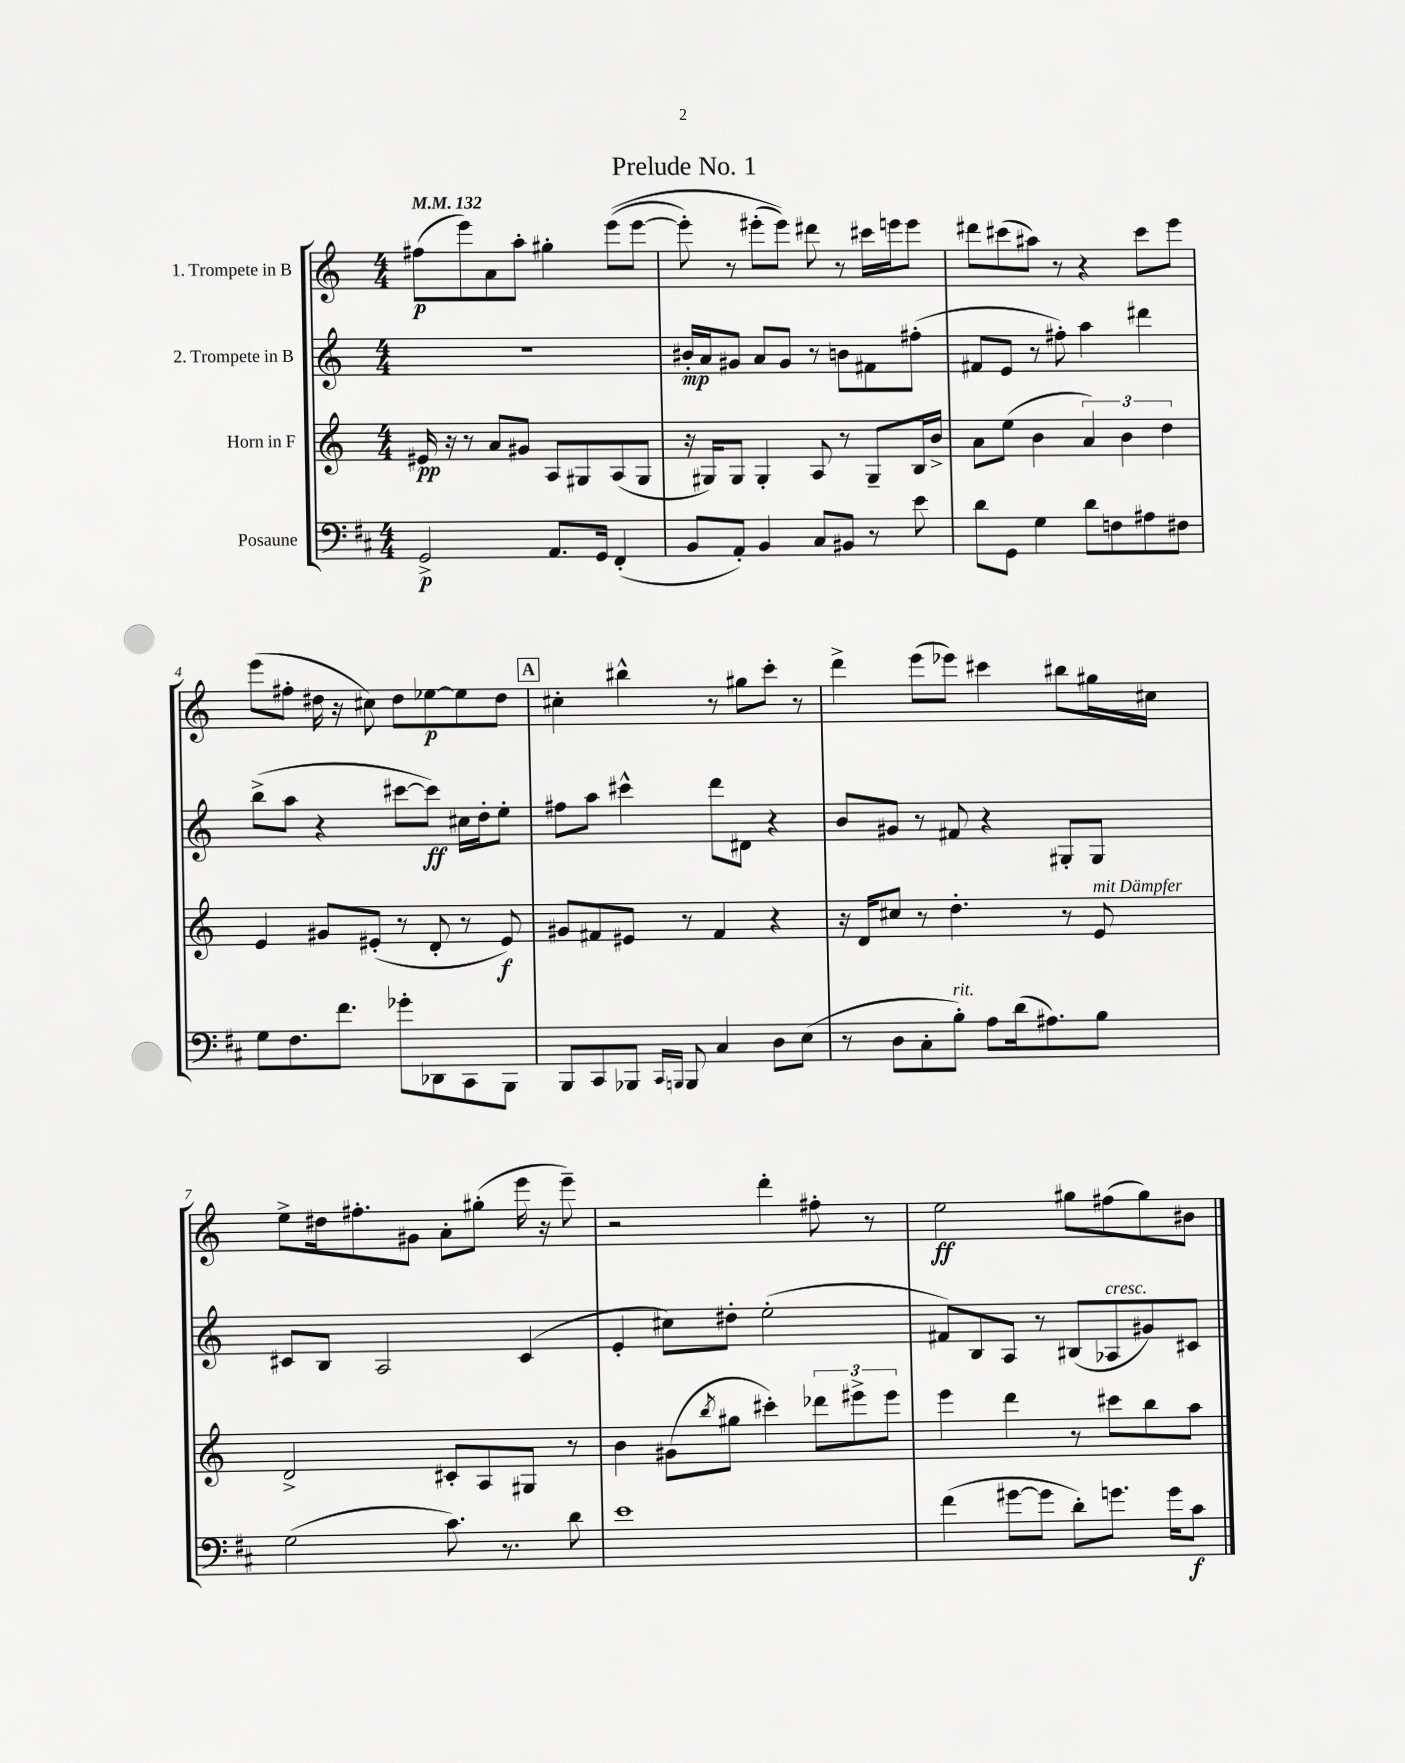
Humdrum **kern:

**kern	**dynam	**kern	**dynam	**kern	**dynam	**kern	**dynam
*part4	*part4	*part3	*part3	*part2	*part2	*part1	*part1
*staff4	*staff4	*staff3	*staff3	*staff2	*staff2	*staff1	*staff1
*I"Posaune	*	*I"Horn in F	*	*I"2. Trompete in B	*	*I"1. Trompete in B	*
*clefF4	*	*clefG2	*	*clefG2	*	*clefG2	*
*k[f#c#]	*	*k[]	*	*k[]	*	*k[]	*
*M4/4	*	*M4/4	*	*M4/4	*	*M4/4	*
*MM132	*	*MM132	*	*MM132	*	*MM132	*
=1	=1	=1	=1	=1	=1	=1	=1
2GG^/	p	16e#X/	pp	1r	.	(8ff#X\L	p
.	.	16r	.	.	.	.	.
.	.	8r	.	.	.	8eee\)	.
.	.	8a/L	.	.	.	8a\	.
.	.	8g#X/J	.	.	.	8aa'\J	.
8.AA/L	.	8A/L	.	.	.	4gg#X'\	.
.	.	8G#X/	.	.	.	.	.
16GG/Jk	.	.	.	.	.	.	.
(4FF#'/	.	(8A/	.	.	.	((8eee\L	.
.	.	8G#/J	.	.	.	[8eee\J	.
=2	=2	=2	=2	=2	=2	=2	=2
8BB/L	.	16r	.	16b#X'/LL	mp	8eee'\])	.
.	.	16G#X/KL)	.	16a/J	.	.	.
8AA'/J)	.	8G#/J	.	8g#X/J	.	8r	.
4BB/	.	4G#'/	.	8a/L	.	(8eee#X'\L	.
.	.	.	.	8g#/J	.	8eee#\J))	.
8C#/L	.	8A/	.	8r	.	8ddd#X\	.
8BB#X/J	.	8r	.	8bn\L	.	8r	.
8r	.	8G#~/L	.	8f#X\	.	16ccc#X\LL	.
.	.	.	.	.	.	16eeen\J	.
8e\	.	16B/L	.	(8ff#X'\J	.	8eee\J	.
.	.	16b^/JJ	.	.	.	.	.
=3	=3	=3	=3	=3	=3	=3	=3
8d\L	.	8a\L	.	8f#X/L	.	8ddd#X\L	.
8GG\J	.	(8ee\J	.	8e/J	.	(8ccc#X\	.
4G\	.	4b\	.	8r	.	8aa#X\J)	.
.	.	.	.	8ff#X'\)	.	8r	.
8d\L	.	6a/)	.	4aa\	.	4r	.
8Fn\	.	.	.	.	.	.	.
.	.	6b\	.	.	.	.	.
8A#X\	.	.	.	4ddd#X\	.	8ccc#\L	.
.	.	6dd\	.	.	.	.	.
8F#X\J	.	.	.	.	.	8eee\J	.
!!LO:LB:g=z
=4	=4	=4	=4	=4	=4	=4	=4
8G\L	.	4e/	.	(8bb^\L	.	(8eee\L	.
8.F#\	.	.	.	8aa\J	.	8ff#X'\J	.
.	.	8g#X/L	.	4r	.	16dd#X\	.
8.f#\J	.	.	.	.	.	16r	.
.	.	(8e#X'/J	.	.	.	8cc#X\)	.
8g-X'\L	.	8r	.	[8ccc#X\L	.	8dd#\L	.
8DD-X\	.	8d'/	.	8ccc#\J])	ff	[8ee-X\	p
8CC#\	.	8r	.	16cc#X\LL	.	8ee-\]	.
.	.	.	.	16dd'\J	.	.	.
8BBB\J	.	8e#/)	f	8ee'\J	.	8dd#\J	.
!!LO:REH:place=s1:t=A
=5	=5	=5	=5	=5	=5	=5	=5
8BBB/L	.	8g#X/L	.	8ff#X\L	.	4cc#X'\	.
8CC#/	.	8f#X/	.	8aa\J	.	.	.
8BBB-X/J	.	8e#X/J	.	4ccc#X^^\	.	4bb#X^^\	.
16qqCC#/LL	.	.	.	.	.	.	.
16qqBBBn/JJ	.	.	.	.	.	.	.
8BBB/	.	8r	.	.	.	.	.
4C#/	.	4f#/	.	8ddd\L	.	8r	.
.	.	.	.	8d#X\J	.	8gg#X\L	.
8D\L	.	4r	.	4r	.	8ccc'\J	.
(8E\J	.	.	.	.	.	8r	.
=6	=6	=6	=6	=6	=6	=6	=6
8r	.	16r	.	8b/L	.	4ddd^\	.
.	.	16d/KL	.	.	.	.	.
8D\L	.	8cc#X/J	.	8g#X/J	.	.	.
8C#'\	.	8r	.	8r	.	(8eee\L	.
!LO:TX:a:i:t=rit.	!	!	!	!	!	!	!
8B'\J)	.	4.dd'\	.	8f#X/	.	8eee-X\J)	.
8A\L	.	.	.	4r	.	4ccc#X\	.
(16d\k	.	.	.	.	.	.	.
8.A#X\)	.	.	.	.	.	.	.
.	.	8r	.	8G#X'/L	.	8bb#X\L	.
!	!	!LO:TX:a:i:t=mit Dämpfer	!	!	!	!	!
8B\J	.	8e/	.	8G#/J	.	16gg#X\L	.
.	.	.	.	.	.	16cc#X\JJ	.
!!LO:LB:g=z
=7	=7	=7	=7	=7	=7	=7	=7
(2G\	.	2d^/	.	8c#X/L	.	8ee^\L	.
.	.	.	.	8B/J	.	16dd#X\k	.
.	.	.	.	.	.	8.ff#X'\	.
.	.	.	.	2A/	.	.	.
.	.	.	.	.	.	8g#X\J	.
8.c#\)	.	8c#X'/L	.	.	.	8a'\L	.
.	.	8A/	.	.	.	(8gg#X'\J	.
8.r	.	.	.	.	.	.	.
.	.	8G#X/J	.	(4c#/	.	16eee\	.
.	.	.	.	.	.	16r	.
8d\	.	8r	.	.	.	8eee~\)	.
=8	=8	=8	=8	=8	=8	=8	=8
1e	.	4b\	.	4e'/	.	2r	.
.	.	(8g#X\L	.	8cc#X\L)	.	.	.
.	.	8qbb/	.	.	.	.	.
.	.	8gg#X\J	.	8dd#X'\J	.	.	.
.	.	4ccc#X'\)	.	(2ee'\	.	4ddd'\	.
.	.	12ddd-X\L	.	.	.	8ff#X'\	.
.	.	12eee#X^\	.	.	.	.	.
.	.	.	.	.	.	8r	.
.	.	12eee#\J	.	.	.	.	.
=9	=9	=9	=9	=9	=9	=9	=9
(4f#\	.	4eee\	.	8f#X/L)	.	2ee\	ff
.	.	.	.	8B/	.	.	.
[8g#X\L	.	4ddd\	.	8A/J	.	.	.
8g#\J]	.	.	.	8r	.	.	.
8d'\L)	.	8r	.	(8B#X/L	.	8gg#X\L	.
!	!	!	!	!LO:TX:a:i:t=cresc.	!	!	!
8.gn\J	.	8ccc#X\L	.	8A-X/	.	(8ff#X\	.
.	.	8bb\	.	8g#X/)	.	8gg#\)	.
16g\KL	.	.	.	.	.	.	.
8c#\J	f	8aa\J	.	8c#X/J	.	8b#X\J	.
==	==	==	==	==	==	==	==
*-	*-	*-	*-	*-	*-	*-	*-
